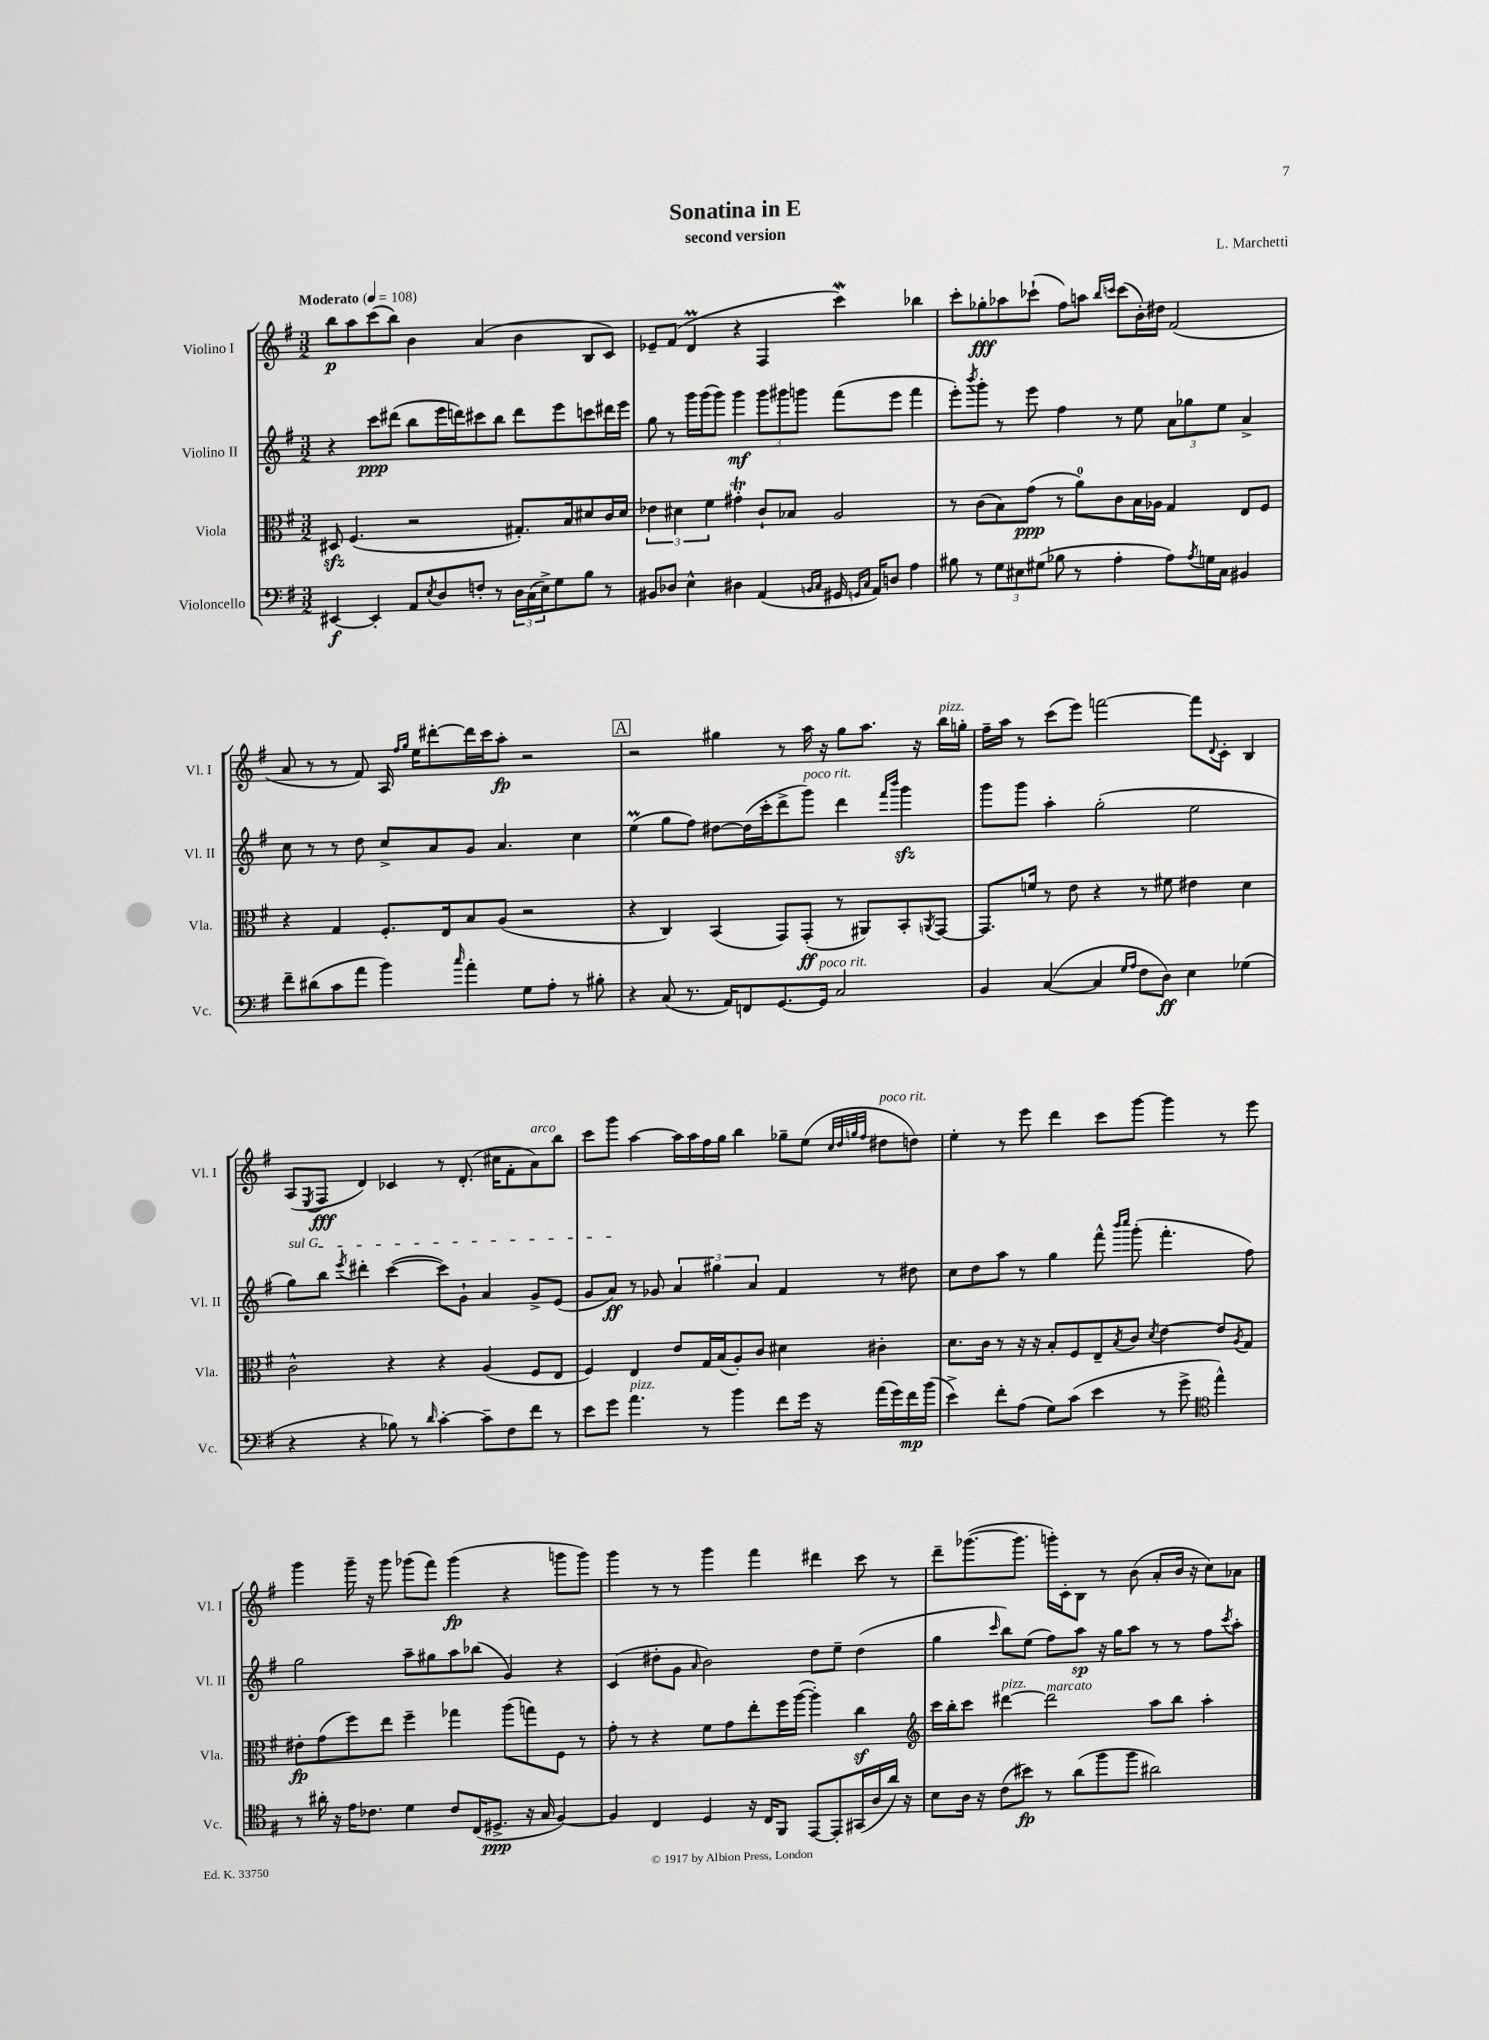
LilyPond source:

\header { title = "Sonatina in E" composer = "L. Marchetti" subtitle = "second version" }
<<
\new StaffGroup <<
\new Staff = "s0" \with { instrumentName = "Violino I" shortInstrumentName = "Vl. I" } {
    \clef treble \key g \major \numericTimeSignature \time 3/2 \tempo "Moderato" 4 = 108
    b''8\p a''8 c'''8( b''8) b'4 a'4( b'4 b8 c'8) |
    ees'8-- fis'8( d'4\prall r4 fis4 c'''4\mordent) bes''4 |
    c'''8-. ges''8-.\fff aes''8 ces'''8-!( fis''8) a''8 \grace { b''16 c'''16 } c'''8( b'16-.) dis''16 fis'2( |
    a'8 r8 r8 fis'8) a16 \grace { fis''16 g''16 } e''16 dis'''8~-. dis'''16 c'''16 a''8-.\fp r2 |
    \mark \markup { \box "A" } r2 gis''4 r8 a''16 r16 gis''8 a''8. r16 b''16^\markup { \italic "pizz." } g''16-. |
    fis''16-- a''16 r8 c'''8( e'''8) f'''2~ f'''8 \appoggiatura { d'8 } c'8-. b4 |
    a8( \acciaccatura { e8 } fis8\fff d'4) ces'4 r8 d'8.-.( cis''16 fis'8-. a'8^\markup { \italic "arco" }) b''8 |
    c'''8 g'''8 a''4~ a''16 a''16 fis''16 g''16 b''4 ges''8-- e''8( \grace { c''32 d''32 g''32 fis''32 } dis''8^\markup { \italic "poco rit." } d''8) |
    e''4-. r8 e'''8 d'''4 c'''8 g'''8~ g'''4 r8 e'''8 |
    g'''4 g'''16-- r16 g'''8 ges'''8( fis'''8) ges'''4\fp( r4 g'''8 g'''8) |
    g'''4 r8 r8 g'''4 fis'''4 dis'''4 c'''8 r8 |
    d'''8-- ges'''8.~( ges'''8. g'''16-.) c'16-. b8 r8 b'8( a'8-. b'16 r16 c''8) aes'8 \bar "|." |
}
\new Staff = "s1" \with { instrumentName = "Violino II" shortInstrumentName = "Vl. II" } {
    \clef treble \key g \major \numericTimeSignature \time 3/2
    r4 c'''8\ppp dis'''8( b''8 e'''16 d'''16) cis'''8 b''8 d'''8 e'''8 c'''8 dis'''16 e'''16 |
    g''8 r8 g'''16 g'''16( g'''8) g'''4\mf \tuplet 3/2 { g'''8 gis'''8 g'''8 } fis'''8( e'''8 fis'''4 |
    e'''8-.) \acciaccatura { b'''8 } g'''8-. r8 e'''8 fis''4 r8 e''8 \tuplet 3/2 { a'8 ges''8 e''8 } a'4-> |
    c''8 r8 r8 d''8 c''8-> a'8 g'8 a'4. c''4 |
    \mark \markup { \box "A" } e''4\prall( g''8 fis''8) dis''8~ dis''16( c'''16-. d'''8-> g'''8^\markup { \italic "poco rit." }) d'''4 \grace { fis'''16 b'''16 } g'''4\sfz |
    g'''8 g'''8 a''4-. g''2-.( e''2 |
    \once \override TextSpanner.bound-details.left.text = \markup { \italic "sul G" } g''8\startTextSpan) b''8 \acciaccatura { e'''8 } dis'''4-. c'''4~( c'''8) g'8-! a'4 g'8-> e'8( |
    g'8 a'8\ff\stopTextSpan) r8 ges'8 \tuplet 3/2 { a'4 gis''4 a'4 } fis'4 r8 dis''8 |
    c''8 d''8 a''8 r8 g''4 fis'''8-^ \grace { b'''16 c''''16 } g'''8-.( fis'''4.-. fis''8) |
    g''2 a''8-- gis''8 a''8 bes''8( g'4) r4 |
    c'4( dis''8-. g'8 \grace { a'16 } b'2) dis''8 e''8-- dis''4( |
    g''4 \grace { c'''16 } b''8) e''8( fis''8) a''8\sp r16 g''16 a''8 r8 r8 fis''8 \acciaccatura { c'''8 } a''8-. \bar "|." |
}
\new Staff = "s2" \with { instrumentName = "Viola" shortInstrumentName = "Vla." } {
    \clef alto \key g \major \numericTimeSignature \time 3/2
    dis8\sfz fis4.( r2 gis8.-.) b16 dis'8 c'16 dis'16 |
    \tuplet 3/2 { ees'4 dis'4 fis'4 } gis'4-.\trill c'8-! bes8 a2 |
    r8 c'8( b8) g'8\ppp( r8 a'8-0) c'8 b16 aes16 g4 e8 fis8 |
    r4 g4 fis8.-. e16 b8 a8( r2 |
    \mark \markup { \box "A" } r4 c4) b,4( g,8) g,8-.\ff( r8 ais,8) b,8-. \acciaccatura { a,8 } g,8~ |
    g,8. f'16 r8 e'8 r4 r8 fis'8 eis'4 d'4 |
    c'2-^ r4 r4 a4( fis8 e8 |
    fis4) e4 e'8 g16 b16( a8-.) c'8 dis'4 cis'4-. |
    d'8. c'16 r8 r16 r16 b8-. fis8 e8-- \acciaccatura { b8 } c'8 \acciaccatura { d'8 } e'4~ e'8 \acciaccatura { a8 } g8 |
    eis'8-.\fp g'8( fis''8) e''8 fis''4-- ges''4 a''8( g''8) fis8 r8 |
    g'8-. r8 r4 fis'8 g'8 e''8-. fis''16 a''16~( a''4-.) c''4\sf |
    \clef treble c'''16 b''16-. c'''8 dis'''4~^\markup { \italic "pizz." } dis'''2^\markup { \italic "marcato" } a''8 b''8 a''4-. \bar "|." |
}
\new Staff = "s3" \with { instrumentName = "Violoncello" shortInstrumentName = "Vc." } {
    \clef bass \key g \major \numericTimeSignature \time 3/2
    eis,4~\f eis,4-. a,8 \acciaccatura { e8 } d8 f8-. r8 \tuplet 3/2 { d16 c16( e16->) } g8 b8 r8 |
    bis,8 des8 e4-^ dis4 a,4( \grace { b,16 c16 } gis,16 \grace { g,16 c16 } a,16) d8 a4 |
    bis8 r8 \tuplet 3/2 { g8 eis8 gis8( } bes8 r8 a4-. a8) \acciaccatura { a8 } g16 c16 bis,4 |
    fis'8-- dis'8( c'8 a'8 b'4) \grace { c''16 } a'4-. g8 a8-. r8 bis8-. |
    \mark \markup { \box "A" } r4 c8( r8. a,16) f,8 g,8.~ g,16^\markup { \italic "poco rit." } c2 |
    b,4 c4~( c4 \grace { g16 a16 } fis8 d8\ff) e4 ges4( |
    r4 r4 bes8) r8 \grace { d'16 } c'4~-. c'8-- fis8 fis'8 r8 |
    e'8 g'8 a'4.^\markup { \italic "pizz." } r8 b'4 fis'8 g'16 r16 a'16( g'16) fis'16\mp b'16( |
    e'4->) fis'8-. a8( g8) c'8( e'4 r8 g'8-> \clef tenor e''4-^) |
    r8 ais'16-. r16 e'16 ces'8. d'4 ces'8 c16( dis8.->\ppp r16 g16 fis4~) |
    fis4 c4 d4 r16 c16 fis,8 e,8~ e,8-. gis,16( a16 a'16) r16 |
    b8 a16 r16 c'8( bis'8\fp) r8 a'8( fis''8 fis''8 ais'2) \bar "|." |
}
>>
>>
\layout { \context { \Score \remove "Bar_number_engraver" } }
